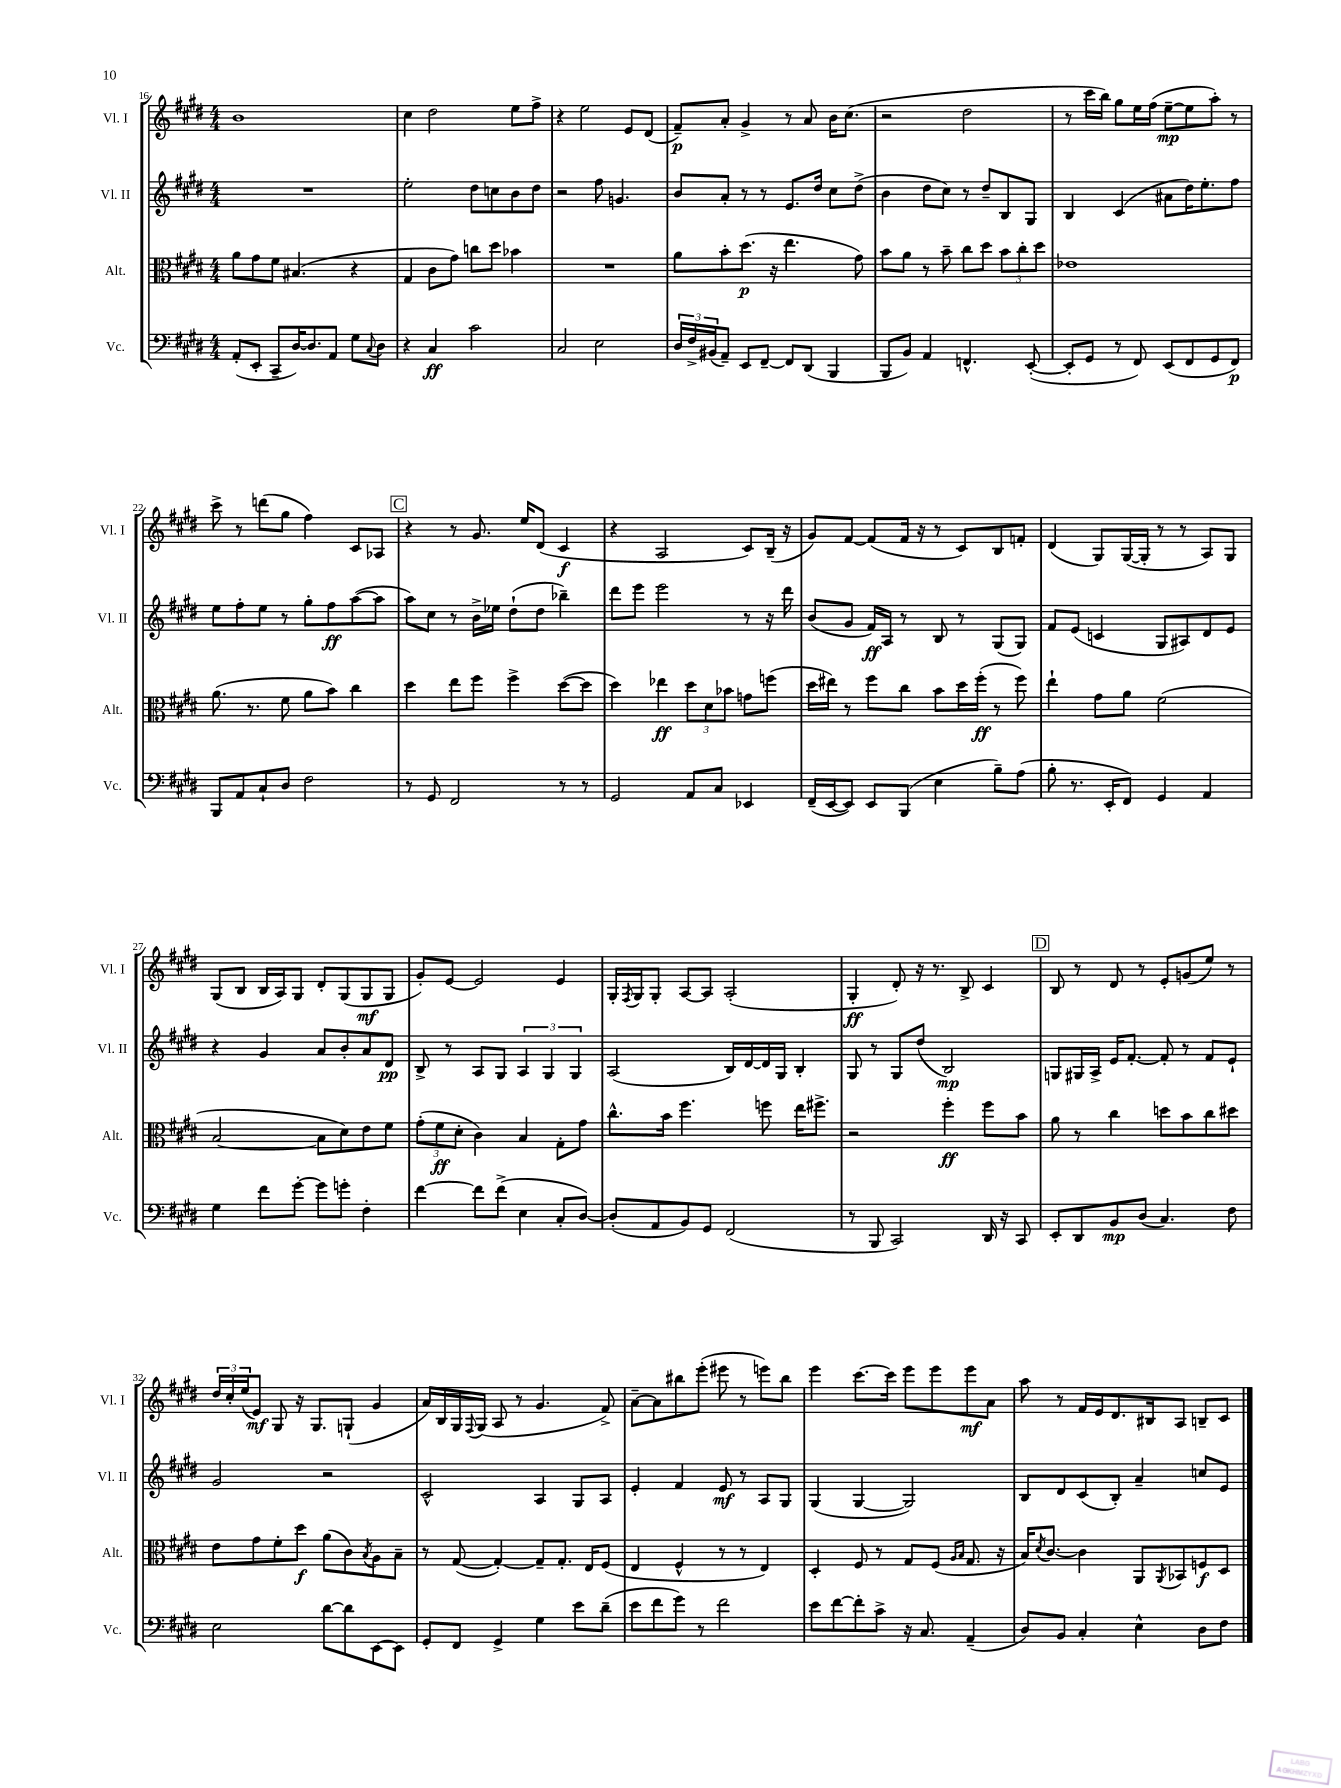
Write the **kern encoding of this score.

**kern	**kern	**kern	**kern
*staff4	*staff3	*staff2	*staff1
*clefF4	*clefC3	*clefG2	*clefG2
*k[f#c#g#d#]	*k[f#c#g#d#]	*k[f#c#g#d#]	*k[f#c#g#d#]
*M4/4	*M4/4	*M4/4	*M4/4
(8AA'	8a	1r	1b
8EE'	8g#	.	.
8CC#~	8f#	.	.
[16D#)	(4.B#	.	.
8.D#]	.	.	.
8AA	.	.	.
8G#	4r	.	.
8qqC#	.	.	.
8D#	.	.	.
=	=	=	=
4r	4G#	2ee'	4cc#
4C#	8c#	.	2dd#
.	8g#)	.	.
2c#	8cc	8dd#	.
.	8dd#	8cc	.
.	4b-	8b	8ee
.	.	8dd#	8ff#^
=	=	=	=
2C#	1r	2r	4r
.	.	.	2ee
2E	.	8ff#	.
.	.	4.g	.
.	.	.	8e
.	.	.	(8d#
=	=	=	=
24D#	8a	8b	8f#~)
24F#^	.	.	.
(24BB#	.	.	.
8AA~)	8b'	8a'	8a'
8EE	(8.dd#	8r	4g#^
[8FF#~	.	8r	.
.	16r	.	.
8FF#]	4.ee	8.e	8r
(8DD#	.	.	8a
.	.	16dd#	.
4BBB	.	8cc#	16b
.	.	.	(8.cc#
.	8g#)	(8dd#^	.
=	=	=	=
8BBB	8b	4b	2r
8BB)	8a	.	.
4AA	8r	8dd#	.
.	8b~	8cc#)	.
4.FF^^	8cc#	8r	2dd#
.	8dd#	8dd#~	.
.	12b	8B	.
.	12cc#'	.	.
([8EE'	.	8G#	.
.	12dd#	.	.
=	=	=	=
8EE']	1e-	4B	8r
8GG#	.	.	16ccc#
.	.	.	16bb)
8r	.	(4c#	8gg#
8FF#)	.	.	16ee
.	.	.	(16ff#
(8EE	.	8a#	[8ee~
8FF#	.	16dd#)	8ee]
.	.	8.ee'	.
8GG#	.	.	8aa')
8FF#)	.	8ff#	8r
=	=	=	=
8BBB	(8.a	8ee	8ccc#^
8AA	.	8ff#'	8r
.	8.r	.	.
8C#`	.	8ee	(8ddd
8D#	8f#	8r	8gg#
2F#	8a	8gg#'	4ff#)
.	8b)	8ff#	.
.	4cc#	([8aa	8c#
.	.	8aa]	8A-
=	=	=	=
8r	4dd#	8aa)	4r
8GG#	.	8cc#	.
2FF#	8ee	8r	8r
.	8ff#	16b^	8.g#
.	.	16ee-	.
.	4ff#^	(8dd#`	.
.	.	.	16ee
.	.	8dd#	(8d#
8r	([8dd#	4bb-~)	4c#
8r	8dd#]	.	.
=	=	=	=
2GG#	4dd#)	8ddd#	4r
.	.	8eee	.
.	4ee-	2eee	2A
8AA	12dd#	.	.
.	12d#	.	.
8C#	.	.	.
.	12b-	.	.
4EE-	8g	8r	8c#)
.	(8ff	16r	(16B~
.	.	16ddd#	16r
=	=	=	=
(16FF#~	16dd#	(8b	8g#)
[16EE	16ee#)	.	.
8EE])	8r	8g#	[8f#
8EE	8ff#	16f#)	(8f#]
.	.	16A	.
(8BBB	8cc#	8r	16f#
.	.	.	16r
4E	8b	8B	8r
.	16dd#	8r	8c#)
.	(16ff#'	.	.
8B~)	8r	(8G#	8B
(8A	8ff#)	8G#)	8f'
=	=	=	=
8B'	4ee`	8f#	(4d#
8.r	.	(8e	.
.	8g#	4c	8G#)
16EE'	.	.	.
8FF#)	8a	.	([16G#
.	.	.	16G#']
4GG#	(2f#	8G#	8r
.	.	8A#)	8r
4AA	.	8d#	8A)
.	.	8e	8G#
=	=	=	=
4G#	[2B	4r	(8G#
.	.	.	8B
8f#	.	4g#	16B
.	.	.	16A)
[8g#'	.	.	8G#
8g#]	8B]	8a	8d#'
8g'	8d#)	8b'	(8G#
4F#'	8e	8a	8G#
.	8f#	8d#	8G#
=	=	=	=
[4f#	(12g#'	8B^	8g#')
.	12f#	.	.
.	.	8r	[8e
.	12d#'	.	.
8f#]	4c#)	8A	2e]
(8f#^	.	8G#	.
4E	4B	6A	.
.	.	6G#	.
8C#'	8G#'	.	4e
.	.	6G#	.
[8D#)	8g#	.	.
=	=	=	=
(8D#']	8.cc#^^	(2A	16G#'
.	.	.	8qF#
.	.	.	16G#
8AA	.	.	8G#'
.	16b	.	.
8BB)	4.ff#	.	[8A
8GG#	.	.	8A]
(2FF#	.	16B)	(2A'
.	.	[16d#	.
.	8ff	16d#]	.
.	.	16G#	.
.	16ee	4B'	.
.	8.ff#^	.	.
=	=	=	=
8r	2r	8G#	4G#'
8BBB	.	8r	.
2CC#)	.	8G#	8d#')
.	.	(8dd#	16r
.	.	.	8.r
.	4ff#'	2B)	.
.	.	.	8B^
16DD#	8ff#	.	4c#
16r	.	.	.
8CC#	8b	.	.
=	=	=	=
8EE'	8a	8G	8B
8DD#	8r	16G#	8r
.	.	16A^	.
8BB	4cc#	16e	8d#
.	.	[8.f#'	.
(8D#	.	.	8r
4.C#)	8dd	8f#']	8e'
.	8b	8r	(8g
.	8cc#	8f#	8ee)
8F#	8dd#	8e`	8r
=	=	=	=
2E	8e	2g#	24dd#
.	.	.	24cc#'
.	.	.	(24ee
.	8g#	.	8e)
.	8f#'	.	8G#
.	8dd#	.	16r
.	.	.	8.G#
[8d#	(8a	2r	.
8d#]	8c#)	.	(8G`
.	8qB	.	.
[8EE	8A	.	4g#
8EE]	8B~	.	.
=	=	=	=
8GG#'	8r	2c#^^	16a)
.	.	.	16B
8FF#	([8G#	.	16G#
.	.	.	8qqF#
.	.	.	(16G#
4GG#^	4G#'_)	.	8A
.	.	.	8r
4G#	8G#~]	4A	4.g#
.	8.G#'	.	.
8e	.	8G#	.
.	16E	.	.
(8d#~	(8F#	8A	8f#^)
=	=	=	=
8e	4E	4e'	[8a~
8f#	.	.	8a]
8g#)	4F#^^	4f#	8bb#
8r	.	.	(8eee'
2f#	8r	8e	8eee#
.	8r	8r	8r
.	4E)	8A	8eee)
.	.	8G#	8bb#
=	=	=	=
8e	4D#'	(4G#	4eee
[8f#	.	.	.
8f#']	8F#	[4G#	[8.ccc#
8c#^	8r	.	.
.	.	.	16ccc#]
16r	8G#	2G#])	8eee
8.C#	.	.	.
.	(8F#	.	8eee
.	16qqA	.	.
.	16qqB	.	.
(4AA~	8.G#	.	8eee
.	.	.	8a
.	16r	.	.
=	=	=	=
8D#)	16B)	8B	8aa
.	8qd#	.	.
.	[8.c#	.	.
8BB	.	8d#	8r
4C#'	4c#]	(8c#	16f#
.	.	.	16e
.	.	8B')	8.d#
4E^^	8AA	4a~	.
.	.	.	16B#
.	8qAA	.	.
.	8BB-	.	8A
8D#	8F	8cc	8B~
8F#	8D#	8e	8c#
==	==	==	==
*-	*-	*-	*-
